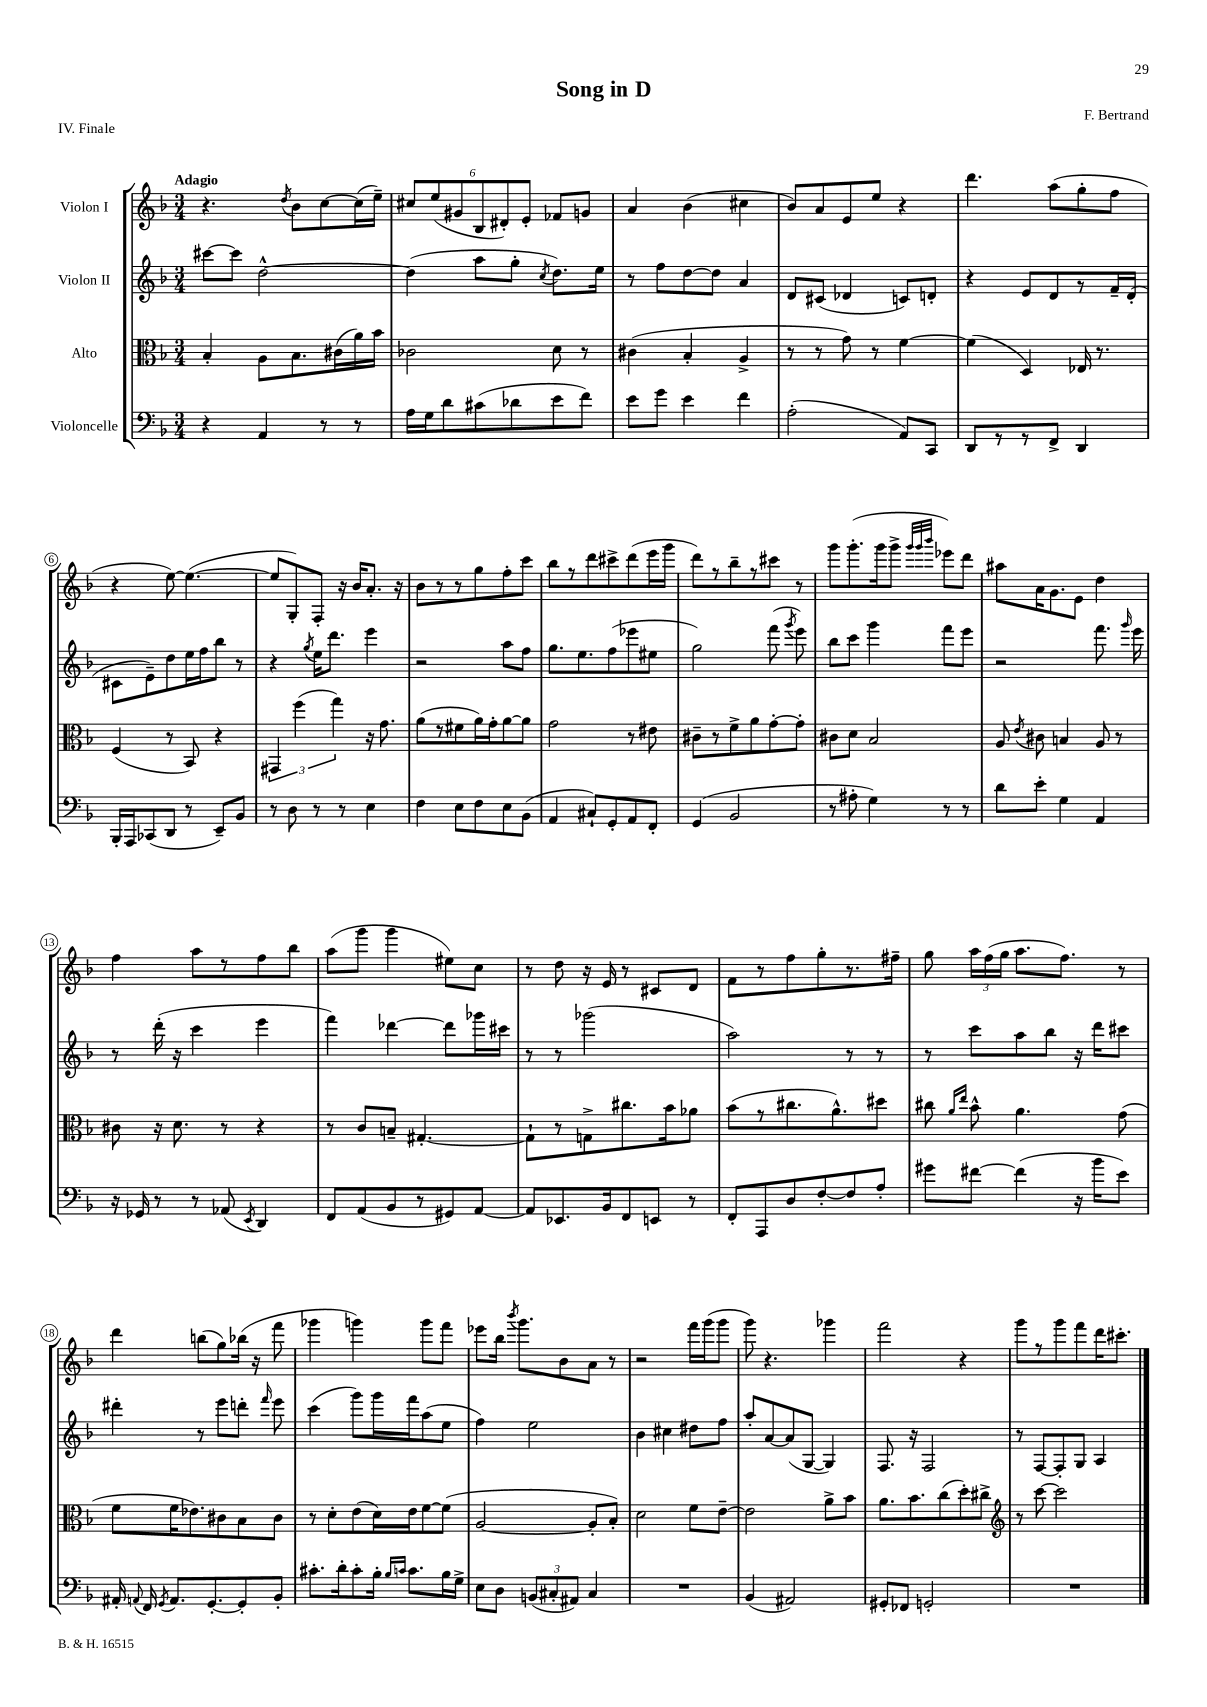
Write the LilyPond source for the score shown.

\header { title = "Song in D" composer = "F. Bertrand" piece = "IV. Finale" }
<<
\new StaffGroup <<
\new Staff = "s0" \with { instrumentName = "Violon I" } {
    \clef treble \key f \major \numericTimeSignature \time 3/4 \tempo "Adagio"
    \autoBeamOff r4. \acciaccatura { d''8 } bes'8[ c''8~ c''16( e''16]--) |
    \tuplet 6/4 { cis''8[ e''8( gis'8 bes8 dis'8-.) e'8]-. } fes'8[ g'8] |
    a'4 bes'4( cis''4 |
    bes'8[) a'8 e'8 e''8] r4 |
    d'''4. a''8[( g''8-. f''8] |
    r4 e''8~) e''4.~( |
    e''8[ g8-.) f8]-. r16 bes'16[ a'8.]-. r16 |
    bes'8[ r8 r8 g''8 f''8-. c'''8] |
    bes''8[ r8 d'''8 cis'''8-> d'''8( e'''16 g'''16] |
    d'''8[) r8 bes''8-- r8 cis'''8] r8 |
    g'''8[ g'''8.-.( g'''16 g'''8]-> \grace { g'''32[ g'''32 bes'''32] } ees'''8[) d'''8] |
    ais''8[ a'16 g'8. e'8] d''4 |
    f''4 a''8[ r8 f''8 bes''8] |
    a''8[( g'''8] g'''4 eis''8[) c''8] |
    r8 d''8 r16 e'16 r8 cis'8[ d'8] |
    f'8[ r8 f''8 g''8-. r8. fis''16]-- |
    g''8 \tuplet 3/2 { a''16[ f''16( g''16] } a''8.[ f''8.]) r8 |
    d'''4 b''8[( g''8) bes''16]( r16 f'''8 |
    ges'''4 g'''4) g'''8[ f'''8] |
    ees'''8[ bes''16] \acciaccatura { bes'''8 } g'''8.[ bes'8 a'8] r8 |
    r2 f'''16[ g'''16( g'''8] |
    g'''8) r4. ges'''4 |
    f'''2 r4 |
    g'''8[ r8 g'''8 f'''8 d'''16 cis'''8.]-. \bar "|." |
}
\new Staff = "s1" \with { instrumentName = "Violon II" } {
    \clef treble \key f \major \numericTimeSignature \time 3/4
    \autoBeamOff cis'''8[~ cis'''8] d''2~-^ |
    d''4( a''8[ g''8]-. \acciaccatura { c''8 } d''8.[) e''16] |
    r8 f''8[ d''8~ d''8] a'4 |
    d'8[ cis'8]( des'4 c'8[) d'8]-. |
    r4 e'8[ d'8 r8 f'16-- d'16]-.( |
    cis'8[ e'8--) d''8 e''16 f''16 bes''8] r8 |
    r4 \acciaccatura { g''8 } e''16[ d'''8.] e'''4 |
    r2 a''8[ f''8] |
    g''8.[ e''8. f''8( ees'''8 eis''8] |
    g''2) f'''8( \acciaccatura { g'''8 } e'''8) |
    bes''8[ c'''8] g'''4 f'''8[ e'''8] |
    r2 f'''8. \grace { g'''16 } e'''16 |
    r8 d'''16-.( r16 c'''4 e'''4 |
    f'''4) des'''4~ des'''8[ ges'''16 cis'''16] |
    r8 r8 ges'''2( |
    a''2) r8 r8 |
    r8 c'''8[ a''8 bes''8] r16 d'''16[ cis'''8] |
    dis'''4-. r8 e'''8[ d'''8]-. \grace { f'''16 } e'''8 |
    c'''4( g'''8[) g'''16 f'''16 a''8( e''8] |
    f''4) e''2 |
    bes'4 cis''4 dis''8[ f''8] |
    a''8[-. a'8~ a'8( g8]~ g4) |
    f8. r16 f2 |
    r8 f8[~ f8-. g8] a4 \bar "|." |
}
\new Staff = "s2" \with { instrumentName = "Alto" } {
    \clef alto \key f \major \numericTimeSignature \time 3/4
    \autoBeamOff bes4-. a8[ bes8. cis'16( a'16) bes'16] |
    ces'2 d'8 r8 |
    cis'4( bes4-. a4-> |
    r8 r8 g'8) r8 f'4~ |
    f'4( d4) ees16 r8. |
    f4( r8 bes,8) r4 |
    \tuplet 3/2 { gis,4 f''4( g''4) } r16 g'8. |
    a'8[( r8 fis'8 a'16) g'16-. a'8~ a'8] |
    g'2 r8 eis'8 |
    cis'8[-- r8 f'8-> a'8 g'8~-. g'8]-. |
    cis'8[ d'8] bes2 |
    a8 \acciaccatura { e'8 } cis'8 b4 a8 r8 |
    cis'8 r16 d'8. r8 r4 |
    r8 c'8[ b8]-- gis4.~-. |
    gis8[-! r8 g8-> cis''8. bes'16 aes'8] |
    bes'8[( r8 cis''8. a'8.-^) dis''8] |
    cis''8 \grace { a'16[ e''16] } bes'8-^ a'4. g'8( |
    f'8[ f'16 ees'8.) cis'8 bes8 cis'8] |
    r8 d'8[-. e'8( d'16) e'16 f'8~ f'8]( |
    a2~ a8[-. bes8]-.) |
    d'2 f'8[ e'8]~-- |
    e'2 a'8[-> bes'8] |
    a'8.[ bes'8. c''8( d''8-.) cis''8]-> |
    \clef treble r8 c'''8~ c'''2 \bar "|." |
}
\new Staff = "s3" \with { instrumentName = "Violoncelle" } {
    \clef bass \key f \major \numericTimeSignature \time 3/4
    \autoBeamOff r4 a,4 r8 r8 |
    a16[ g16 d'8 cis'8( des'8 e'8 f'8]) |
    e'8[ g'8] e'4 f'4 |
    a2-.( a,8[) c,8] |
    d,8[ r8 r8 f,8]-> d,4 |
    bes,,16[-. a,,16 ces,8( d,8] r8 e,8[--) bes,8] |
    r8 d8 r8 r8 e4 |
    f4 e8[ f8 e8 bes,8]( |
    a,4 cis8[-!) g,8-. a,8 f,8]-. |
    g,4( bes,2 |
    r8 ais8-. g4) r8 r8 |
    d'8[ e'8]-. g4 a,4 |
    r16 ges,16 r8 r8 aes,8( \acciaccatura { e,8 } d,4) |
    f,8[ a,8( bes,8 r8 gis,8) a,8]~ |
    a,8[ ees,8. bes,16 f,8 e,8] r8 |
    f,8[-. a,,8 d8 f8~-. f8 a8]-. |
    gis'8[ fis'8]~ fis'4( r16 bes'16[ e'8]) |
    ais,16-. \appoggiatura { a,8 } f,16 \acciaccatura { g,8 } a,8.[ g,8.~-. g,8-. bes,8]-. |
    cis'8.[-. d'16-. cis'8-. bes16]-. \grace { bes16[ c'16] } c'8.[ bes16 g16]-> |
    e8[ d8] \tuplet 3/2 { b,8[( cis8-. ais,8]) } cis4 |
    R2. |
    bes,4( ais,2) |
    gis,8[-. fes,8] g,2-. |
    R2. \bar "|." |
}
>>
>>
\layout { \context { \Score \override BarNumber.stencil = #(make-stencil-circler 0.1 0.3 ly:text-interface::print) } }
